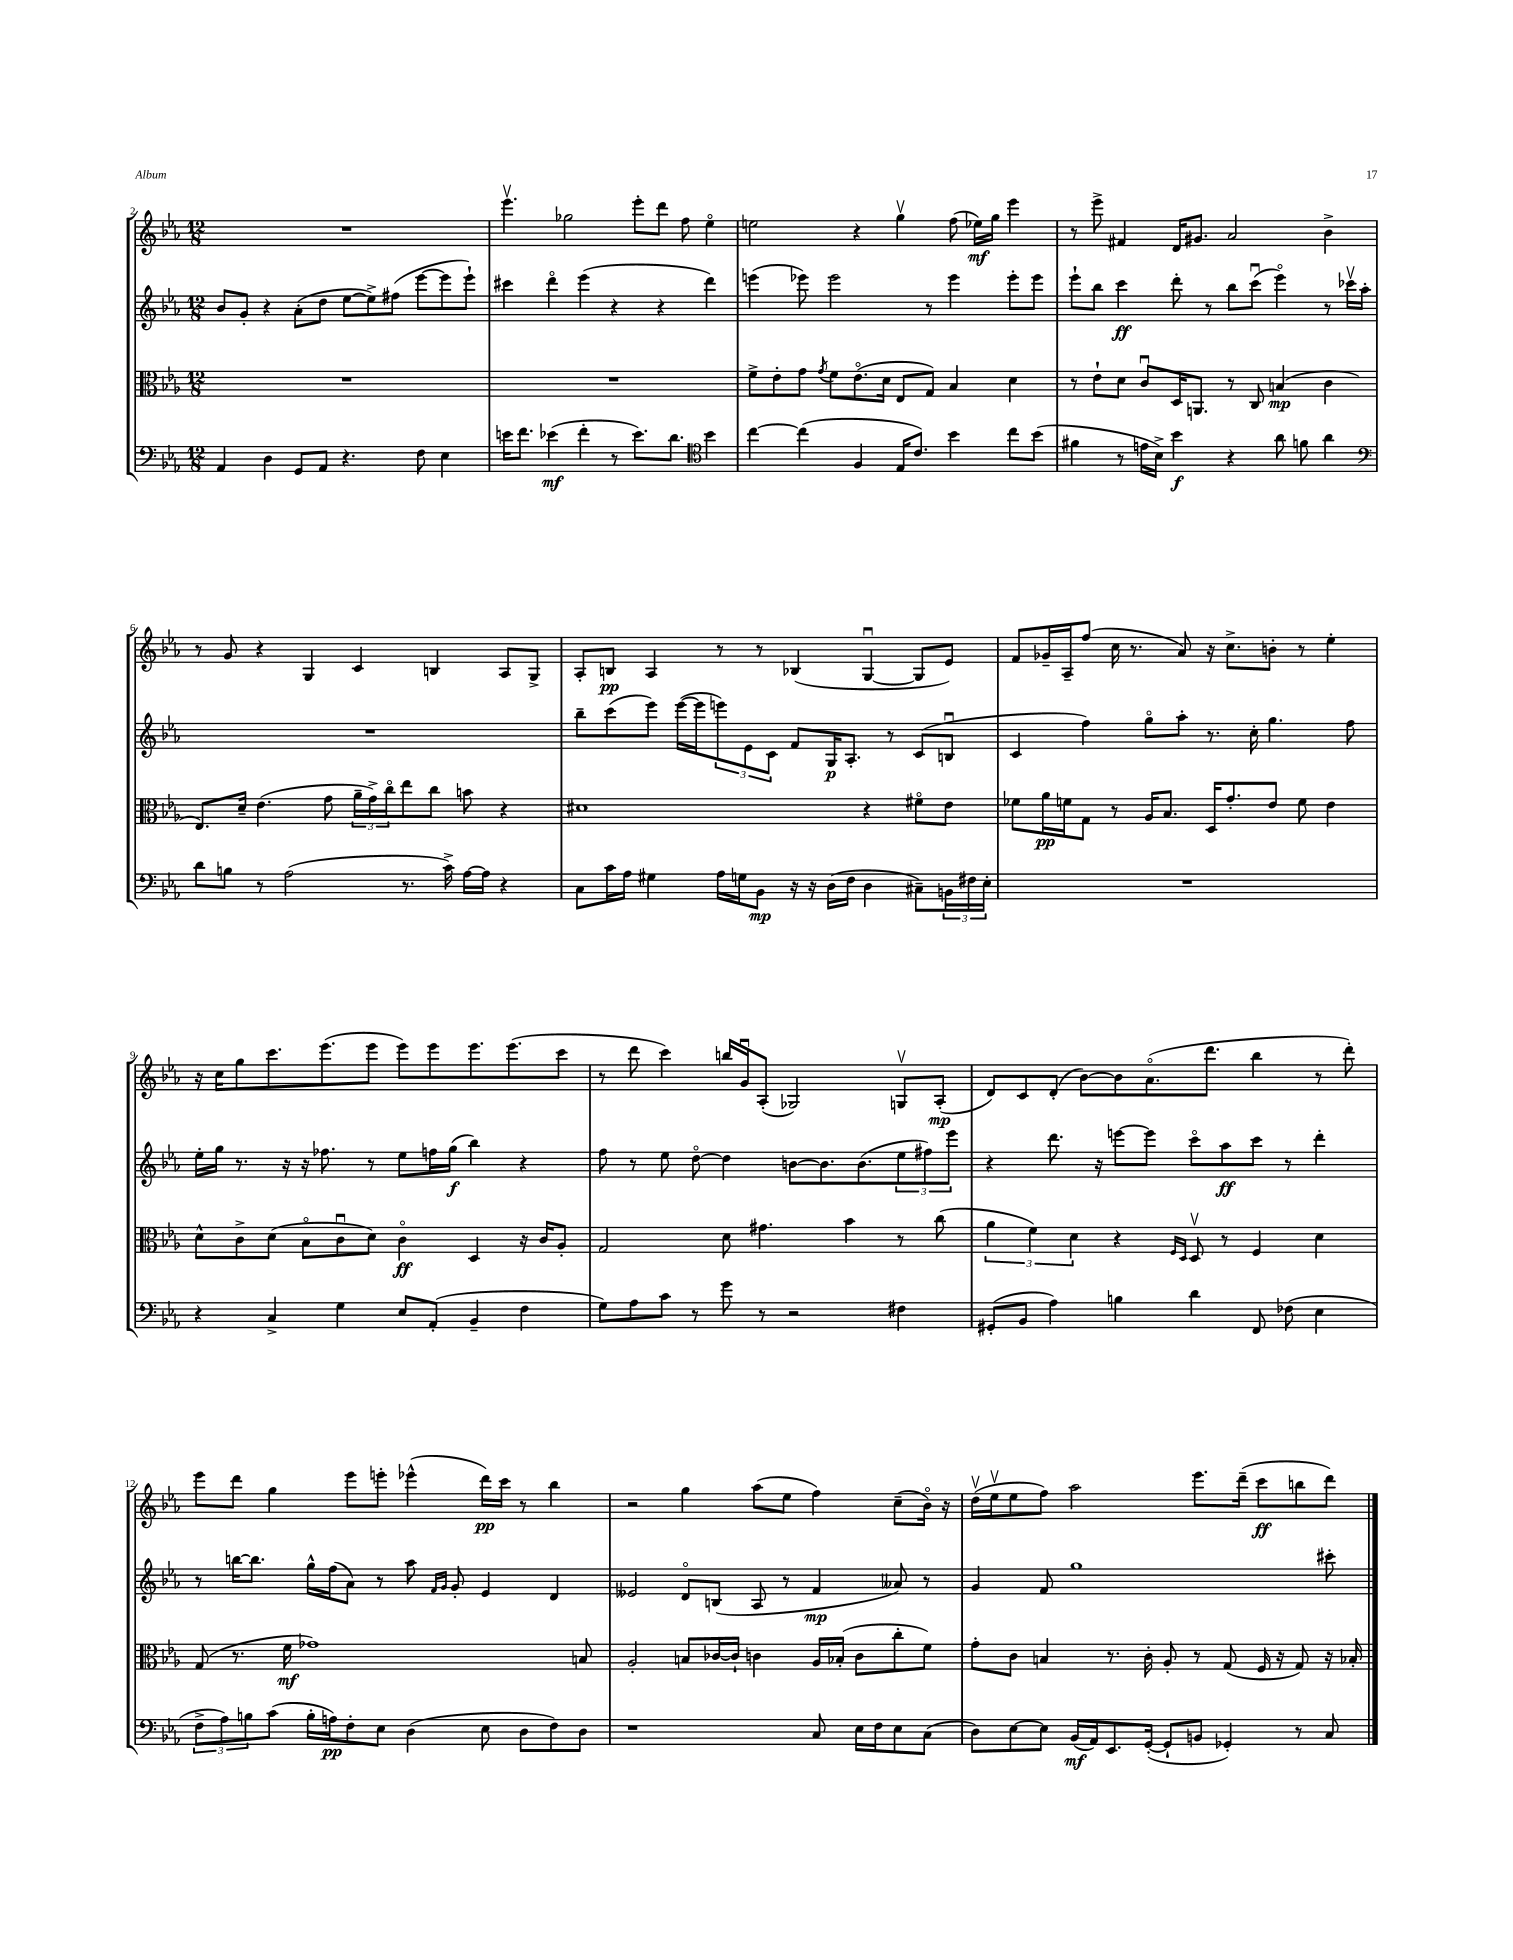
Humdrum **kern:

**kern	**dynam	**kern	**dynam	**kern	**dynam	**kern	**dynam
*part4	*part4	*part3	*part3	*part2	*part2	*part1	*part1
*staff4	*staff4	*staff3	*staff3	*staff2	*staff2	*staff1	*staff1
*clefF4	*	*clefC3	*	*clefG2	*	*clefG2	*
*k[b-e-a-]	*	*k[b-e-a-]	*	*k[b-e-a-]	*	*k[b-e-a-]	*
*M12/8	*	*M12/8	*	*M12/8	*	*M12/8	*
=2	=2	=2	=2	=2	=2	=2	=2
4AA-/	.	1.r	.	8b-/L	.	1.r	.
.	.	.	.	8g'/J	.	.	.
4D\	.	.	.	4r	.	.	.
8GG/L	.	.	.	(8a-'\L	.	.	.
8AA-/J	.	.	.	8dd\J	.	.	.
4.r	.	.	.	[8ee-\L	.	.	.
.	.	.	.	8ee-^\])	.	.	.
.	.	.	.	(8ff#X\J	.	.	.
8F\	.	.	.	[8eee-\L	.	.	.
4E-\	.	.	.	8eee-\]	.	.	.
.	.	.	.	8eee-`\J)	.	.	.
=3	=3	=3	=3	=3	=3	=3	=3
16en\KL	.	1.r	.	4ccc#X\	.	4.eee-v\	.
8.f\J	.	.	.	.	.	.	.
(4e-X\	mf	.	.	4ddd\	.	.	.
.	.	.	.	.	.	2gg-X\	.
4f'\	.	.	.	(4eee-\	.	.	.
8r	.	.	.	4r	.	.	.
8.e-\L)	.	.	.	.	.	8eee-'\L	.
.	.	.	.	4r	.	8ddd\J	.
8.d\J	.	.	.	.	.	.	.
.	.	.	.	.	.	8ff\	.
*clefC4	*	*	*	*	*	*	*
4b-\	.	.	.	4ddd\)	.	4ee-\	.
=4	=4	=4	=4	=4	=4	=4	=4
[4cc\	.	8f^\L	.	(4eeen\	.	2een\	.
.	.	8e-'\	.	.	.	.	.
(4cc\]	.	8g\J	.	8eee-X\)	.	.	.
.	.	8qg/	.	.	.	.	.
.	.	8f\L	.	2eee-\	.	.	.
4F/	.	(8.e-\	.	.	.	4r	.
.	.	16d\Jk	.	.	.	.	.
16E-/KL	.	8E-/L	.	.	.	4ggv\	.
8.c/J)	.	.	.	.	.	.	.
.	.	8G/J)	.	8r	.	.	.
4b-\	.	4B-/	.	4eee-\	.	(8ff\	.
.	.	.	.	.	.	16ee-X\LL)	mf
.	.	.	.	.	.	16gg\JJ	.
8cc\L	.	4d\	.	8eee-'\L	.	4eee-\	.
(8b-\J	.	.	.	8eee-\J	.	.	.
=5	=5	=5	=5	=5	=5	=5	=5
4f#X\	.	8r	.	8eee-`\L	.	8r	.
.	.	8e-`\L	.	8bb-\J	.	8eee-^\	.
8r	.	8d\J	.	4ccc\	ff	4f#X/	.
16en\LL	.	8cu/L	.	.	.	.	.
16B-^\JJ)	.	.	.	.	.	.	.
4b-\	f	16D/K	.	8ddd'\	.	16d/KL	.
.	.	8.AAn/J	.	.	.	8.g#X/J	.
.	.	.	.	8r	.	.	.
4r	.	8r	.	8bb-\L	.	2a-/	.
.	.	8C/	.	(8cccu\J	.	.	.
8a-\	.	(4Bn/	mp	4eee-\)	.	.	.
8fn\	.	.	.	.	.	.	.
4a-\	.	4c\	.	8r	.	4b-^\	.
.	.	.	.	16ccc-Xv\LL	.	.	.
.	.	.	.	16aa-'\JJ	.	.	.
!!LO:LB:g=z
=6	=6	=6	=6	=6	=6	=6	=6
*clefF4	*	*	*	*	*	*	*
8d\L	.	8.E-/L)	.	1.r	.	8r	.
8Bn\J	.	.	.	.	.	8g/	.
.	.	16d~/Jk	.	.	.	.	.
8r	.	(4.e-\	.	.	.	4r	.
(2A-\	.	.	.	.	.	.	.
.	.	.	.	.	.	4G/	.
.	.	8g\	.	.	.	.	.
.	.	24a-~\LL	.	.	.	4c/	.
.	.	24g^\)	.	.	.	.	.
.	.	24cc\J	.	.	.	.	.
8.r	.	8ee-\	.	.	.	.	.
.	.	8cc\J	.	.	.	4Bn/	.
16c^\)	.	.	.	.	.	.	.
[16A-\LL	.	8bn\	.	.	.	.	.
16A-\JJ]	.	.	.	.	.	.	.
4r	.	4r	.	.	.	8A-/L	.
.	.	.	.	.	.	8G^/J	.
=7	=7	=7	=7	=7	=7	=7	=7
8C\L	.	1d#X	.	8bb-~\L	.	8A-'/L	.
16c\L	.	.	.	(8ccc\	.	8Bn/J	pp
16A-\JJ	.	.	.	.	.	.	.
4G#X\	.	.	.	8eee-\J)	.	4A-/	.
.	.	.	.	([16eee-\LL	.	.	.
.	.	.	.	16eee-\J]	.	.	.
16A-\LL	.	.	.	12eeen\)	.	8r	.
16Gn\J	.	.	.	.	.	.	.
.	.	.	.	12e-\	.	.	.
8BB-\J	mp	.	.	.	.	8r	.
.	.	.	.	12c\J	.	.	.
16r	.	.	.	8f/L	.	(4B-X/	.
16r	.	.	.	.	.	.	.
(16D\LL	.	.	.	16G/K	p	.	.
16F\JJ	.	.	.	8.A-'/J	.	.	.
4D\	.	4r	.	.	.	[4Gu/	.
.	.	.	.	8r	.	.	.
8C#X~\L)	.	8f#X\L	.	(8c/L	.	8G/L]	.
24BBn\L	.	8e-\J	.	8Bnu/J	.	8e-/J)	.
24F#X\	.	.	.	.	.	.	.
24E-'\JJ	.	.	.	.	.	.	.
=8	=8	=8	=8	=8	=8	=8	=8
1.r	.	8f-X\L	.	4c/	.	8f/L	.
.	.	16a-\L	pp	.	.	16g-X~/L	.
.	.	16fn\J	.	.	.	16A-~/J	.
.	.	8G\J	.	4ff\)	.	(8ff/J	.
.	.	8r	.	.	.	16cc\	.
.	.	.	.	.	.	8.r	.
.	.	16A-/KL	.	8gg\L	.	.	.
.	.	8.B-/J	.	.	.	.	.
.	.	.	.	8aa-'\J	.	8a-/)	.
.	.	16D/KL	.	8.r	.	16r	.
.	.	8.g'/	.	.	.	8.cc^\L	.
.	.	.	.	16cc'\	.	.	.
.	.	8e-/J	.	4.gg\	.	8bn'\J	.
.	.	8f\	.	.	.	8r	.
.	.	4e-\	.	.	.	4ee-'\	.
.	.	.	.	8ff\	.	.	.
!!LO:LB:g=z
=9	=9	=9	=9	=9	=9	=9	=9
4r	.	8d^^\L	.	16ee-'\LL	.	16r	.
.	.	.	.	16gg\JJ	.	16cc\KL	.
.	.	8c^\	.	8.r	.	8gg\	.
4C^/	.	(8d\J	.	.	.	8.ccc\	.
.	.	.	.	16r	.	.	.
.	.	8B-\L	.	16r	.	.	.
.	.	.	.	8.ff-X\	.	(8.eee-\	.
4G\	.	8cu\	.	.	.	.	.
.	.	8d\J)	.	8r	.	8eee-\J	.
8E-/L	.	4c\	ff	8ee-\L	.	8eee-\L)	.
(8AA-'/J	.	.	.	16ffn\L	.	8eee-\	.
.	.	.	.	(16gg\JJ	f	.	.
4BB-~/	.	4D/	.	4bb-\)	.	8.eee-\	.
.	.	.	.	.	.	(8.eee-\	.
4F\	.	16r	.	4r	.	.	.
.	.	16c/KL	.	.	.	.	.
.	.	8A-'/J	.	.	.	8ccc\J	.
=10	=10	=10	=10	=10	=10	=10	=10
8G\L)	.	2G/	.	8ff\	.	8r	.
8A-\	.	.	.	8r	.	8ddd\	.
8c\J	.	.	.	8ee-\	.	4ccc\)	.
8r	.	.	.	[8dd\	.	.	.
8g\	.	8d\	.	4dd\]	.	16bbn/LL	.
.	.	.	.	.	.	16gu/J	.
8r	.	4.g#X\	.	.	.	(8A-'/J	.
2r	.	.	.	[8bn\L	.	2G-X/)	.
.	.	.	.	8.b\]	.	.	.
.	.	4b-\	.	.	.	.	.
.	.	.	.	(8.b\	.	.	.
4F#X\	.	8r	.	12ee-\	.	8Gnv/L	.
.	.	.	.	12ff#X\)	.	.	.
.	.	(8cc\	.	.	.	(8A-'/J	mp
.	.	.	.	12eee-\J	.	.	.
=11	=11	=11	=11	=11	=11	=11	=11
(8GG#X'/L	.	6a-\	.	4r	.	8d/L)	.
8BB-/J	.	.	.	.	.	8c/	.
.	.	6f\)	.	.	.	.	.
4A-\)	.	.	.	8.ddd\	.	(8d'/J	.
.	.	6d\	.	.	.	.	.
.	.	.	.	.	.	[8b-\L)	.
.	.	.	.	16r	.	.	.
4Bn\	.	4r	.	[8eeen\L	.	8b-\]	.
.	.	.	.	8eee\J]	.	(8.a-\	.
.	.	16qqF/LL	.	.	.	.	.
.	.	16qqD/JJ	.	.	.	.	.
4d\	.	8Dv/	.	8ccc\L	.	.	.
.	.	.	.	.	.	8.ddd\J	.
.	.	8r	.	8aa-\	ff	.	.
8FF/	.	4F/	.	8ccc\J	.	4bb-\	.
(8F-X\	.	.	.	8r	.	.	.
4E-\	.	4d\	.	4ddd'\	.	8r	.
.	.	.	.	.	.	8ddd'\)	.
!!LO:LB:g=z
=12	=12	=12	=12	=12	=12	=12	=12
12F^\L	.	(8G/	.	8r	.	8eee-\L	.
12A-\)	.	.	.	.	.	.	.
.	.	8.r	.	[16bbn\KL	.	8ddd\J	.
12Bn\	.	.	.	.	.	.	.
.	.	.	.	8.bb\J]	.	.	.
(8c\J	.	.	.	.	.	4gg\	.
.	.	16f\	mf	.	.	.	.
16B'\LL	.	1g-X)	.	16gg^^\LL	.	.	.
16An\J)	pp	.	.	(16ff\J	.	.	.
8F'\	.	.	.	8a-\J)	.	8eee-\L	.
8E-\J	.	.	.	8r	.	8eeen'\J	.
(4D\	.	.	.	8aa-\	.	(4eee-X^^\	.
.	.	.	.	16qqf/LL	.	.	.
.	.	.	.	16qqg/JJ	.	.	.
.	.	.	.	8g'/	.	.	.
8E-\	.	.	.	4e-/	.	16ddd\LL)	pp
.	.	.	.	.	.	16ccc\JJ	.
8D\L	.	.	.	.	.	8r	.
8F\)	.	.	.	4d/	.	4bb-\	.
8D\J	.	8Bn/	.	.	.	.	.
=13	=13	=13	=13	=13	=13	=13	=13
1r	.	2A-'/	.	2e--X/	.	2r	.
.	.	8Bn/L	.	8d/L	.	4gg\	.
.	.	[16c-X/L	.	(8Bn/J	.	.	.
.	.	16c-`/JJ]	.	.	.	.	.
.	.	4cn\	.	8A-/	.	(8aa-\L	.
.	.	.	.	8r	.	8ee-\J	.
8C/	.	16A-/LL	.	4f/	mp	4ff\)	.
.	.	(16B-X'/JJ	.	.	.	.	.
16E-\LL	.	8c\L	.	.	.	.	.
16F\J	.	.	.	.	.	.	.
8E-\	.	8cc'\	.	8a--X/)	.	(8cc~\L	.
(8C\J	.	8f\J)	.	8r	.	16b-\Jk)	.
.	.	.	.	.	.	16r	.
=14	=14	=14	=14	=14	=14	=14	=14
8D\L)	.	8g'\L	.	4g/	.	(16ddv\LL	.
.	.	.	.	.	.	16ee-v\J	.
[8E-\	.	8c\J	.	.	.	8ee-\	.
8E-\J]	.	4Bn/	.	8f/	.	8ff\J)	.
(16BB-/LL	mf	.	.	1gg	.	2aa-\	.
16AA-/J)	.	.	.	.	.	.	.
8.EE-/	.	8.r	.	.	.	.	.
([16GG'/Jk	.	16c'\	.	.	.	.	.
8GG`/L]	.	8A-'/	.	.	.	.	.
8BBn/J	.	8r	.	.	.	8.eee-\L	.
4GG-X'/)	.	(8G/	.	.	.	.	.
.	.	.	.	.	.	(16ddd~\Jk	.
.	.	16F/	.	.	.	8ccc\L	ff
.	.	16r	.	.	.	.	.
8r	.	8G/)	.	.	.	8bbn\	.
8C/	.	16r	.	8ccc#X'\	.	8ddd\J)	.
.	.	16B-X'/	.	.	.	.	.
==	==	==	==	==	==	==	==
*-	*-	*-	*-	*-	*-	*-	*-
